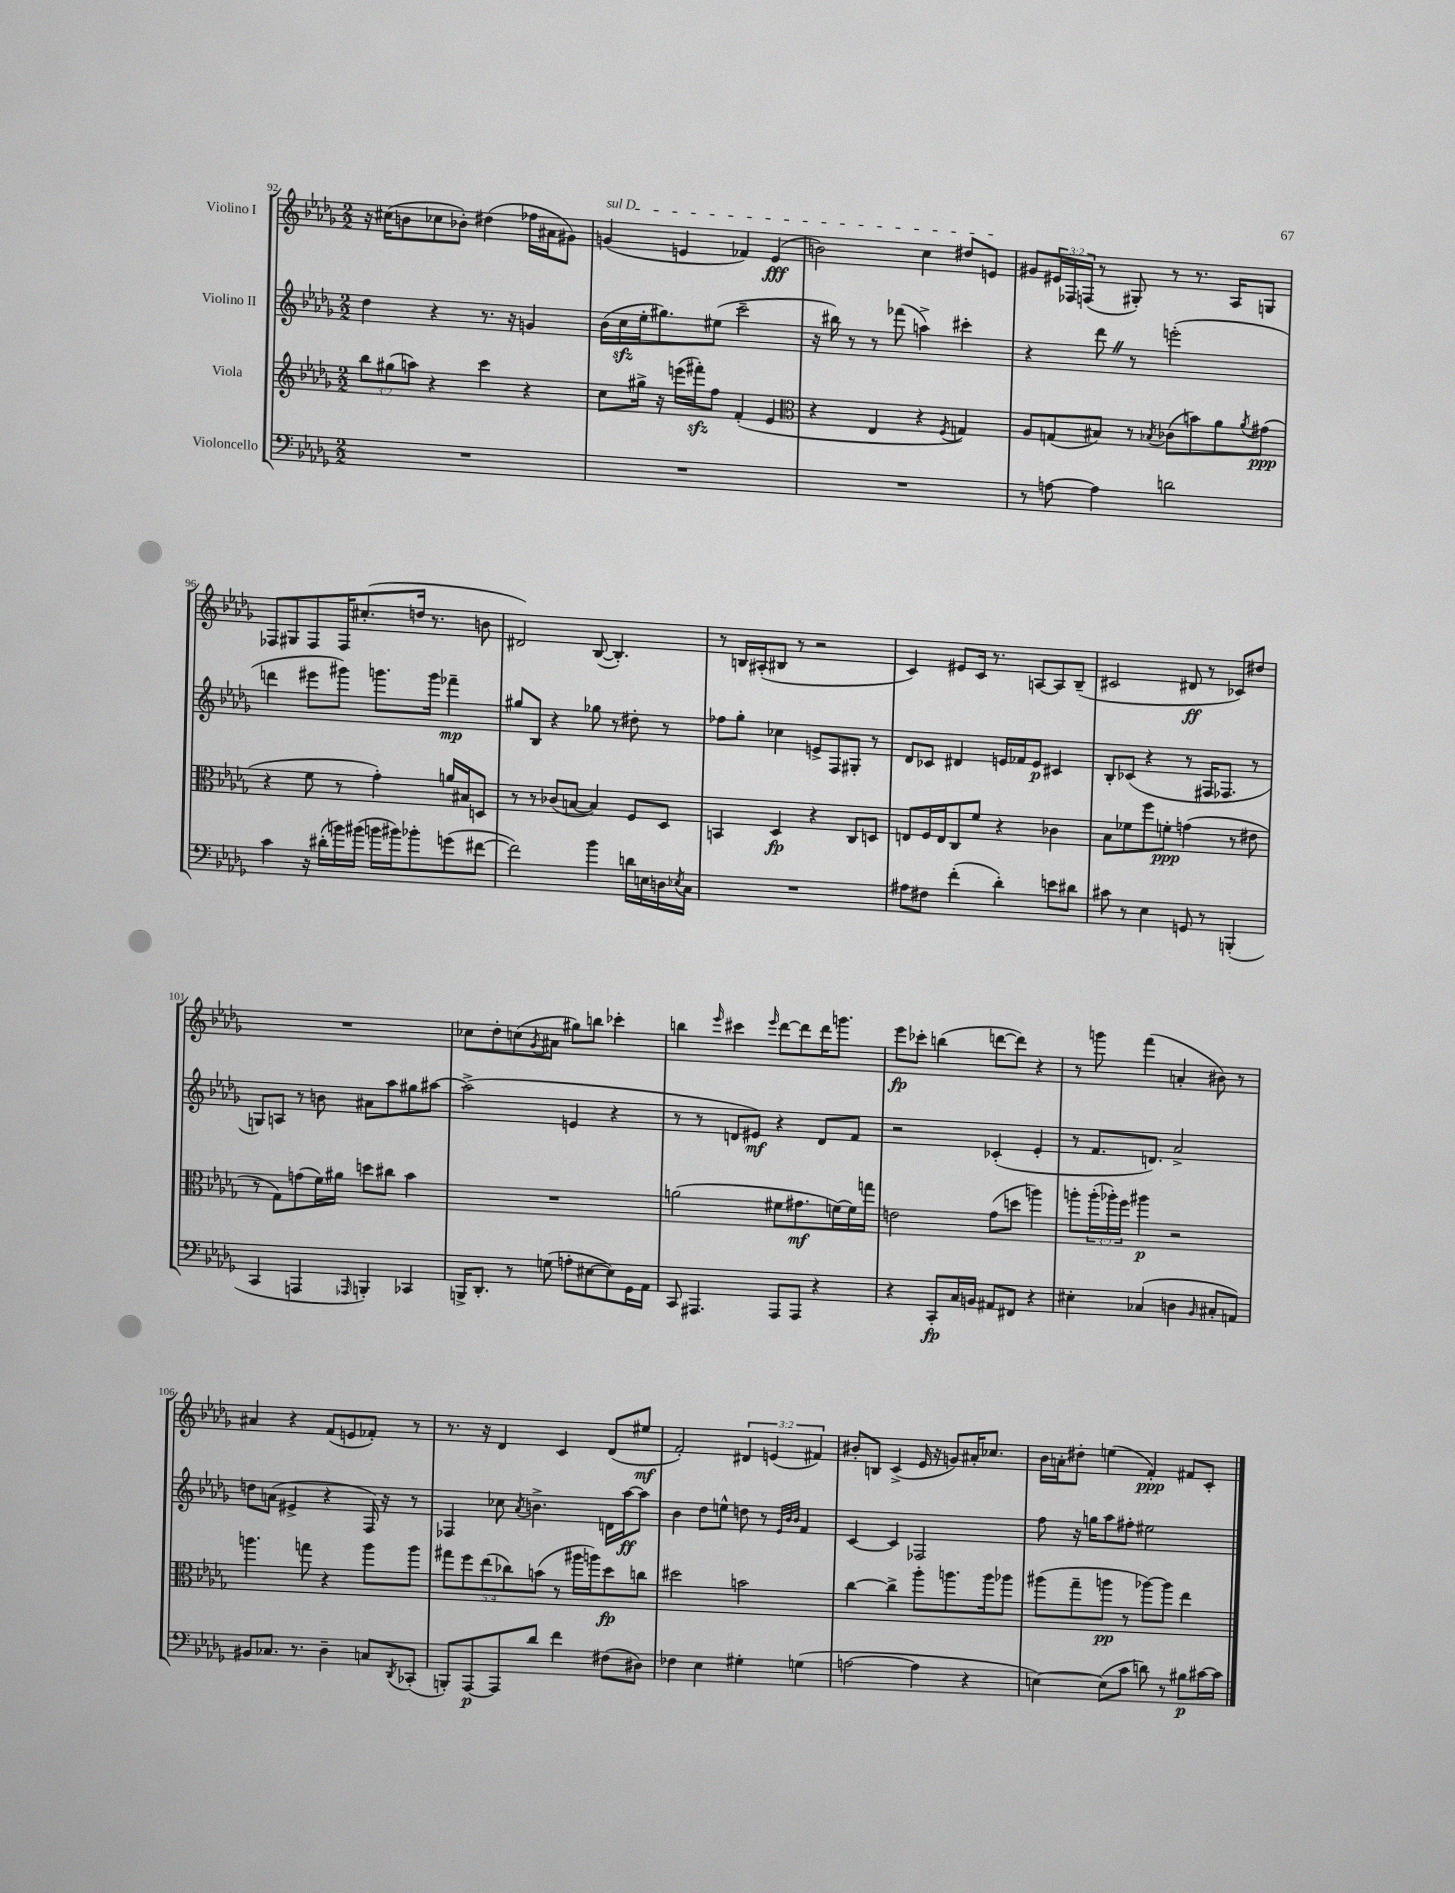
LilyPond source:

<<
\new StaffGroup <<
\new Staff = "s0" \with { instrumentName = "Violino I" } {
    \clef treble \key des \major \numericTimeSignature \time 2/2 \override Staff.TupletNumber.text = #tuplet-number::calc-fraction-text
    r16 cis''16( b'8 ces''8 bes'8-.) dis''4( fes''16 ais'16 gis'8) |
    \once \override TextSpanner.bound-details.left.text = \markup { \italic "sul D" } g'4\startTextSpan( e'4 fes'4) e'4\fff( |
    b'2) c''4 dis''8 e'8\stopTextSpan |
    gis'8 \tuplet 3/2 { eis'16 fes16 f16( } r8 gis8-.) r8 r8. aes16 g8 |
    fes8 gis8 fes8 fes16 cis''8.-.( d''16 r8. b'8 |
    dis'2) bes8~( bes4.-.) |
    r8 b16 ais16-.( bis8 r8 r2 |
    c'4) eis'8 c'16 r8. a8~ a8 bes8--( |
    cis'2 dis'8\ff r8 ces'8) dis''8 |
    R1 |
    ces''8 des''8-. c''8( \acciaccatura { ges'8 } ais'8 gis''8) b''8 ces'''4-. |
    b''4 \grace { ees'''16 } cis'''4 \grace { ees'''16 } des'''8~ des'''8 des'''16 g'''8. |
    ees'''8\fp ces'''8-. b''4( d'''8~ d'''8) r4 |
    r8 g'''8 f'''4( a'4-. bis'8) r8 |
    ais'4 r4 f'8( e'8 fes'8-.) r8 |
    r8. r16 des'4 c'4 des'8( eis''8\mf |
    f'2-.) \tuplet 3/2 { dis'4 e'4( fis'4) } |
    bis'8-. b8 c'4->( ees'16 r16 g'8) ais'16-. ces''8. |
    bes'16 a'16-. dis''8-. e''4( f'4-.\ppp) fis'8 c'8-. \bar "|." |
}
\new Staff = "s1" \with { instrumentName = "Violino II" } {
    \clef treble \key des \major \numericTimeSignature \time 2/2
    des''4 r4 r8. r16 g'4 |
    bes'16( c''16\sfz ees''16-. gis''8.) eis''8( c'''2-- |
    r16 bis''16) r8 r8 fes'''8( a''4->) cis'''4-. |
    r4 des'''8 \once \override BreathingSign.text = \markup { \musicglyph "scripts.caesura.straight" } \breathe r8 e'''2-.( |
    d'''4 eis'''8 gis'''8) g'''8. g'''16 fes'''4--\mp |
    gis''8 bes8 r4 ges''8 r8 dis''8-. r8 |
    fes''8 ges''8-. ces''4 e'8-> f8 gis8-. r8 |
    des'8 ces'8 dis'4 e'16 fes'16 e'8\p cis'4 |
    bes8-. ces'8( r4 r8 fis16 fes8. r8 |
    g8) a8 r8 b'8 ais'8 aes''8 gis''8 ais''8~ |
    ais''2->( e'4 r4 |
    r8 r8 d'8 eis'8\mf) r4 d'8 f'8 |
    r2 ces'4-.( ees'4-. |
    r8 f'8. d'8.) aes'2-> |
    d''8 a'8( eis'4-> r4 f16) r16 r8 |
    fes4 ces''8 \acciaccatura { aes'8 } b'4.-> d'16 aes''16~\ff aes''8 |
    bes'4 des''8 e''8-^ d''8 r8 \grace { ees'32 bes'32 bes'32 } f'4 |
    c'4~ c'4 fes2 |
    f''8 r16 g''16 aes''8 fis''8-. eis''2 \bar "|." |
}
\new Staff = "s2" \with { instrumentName = "Viola" } {
    \clef treble \key des \major \numericTimeSignature \time 2/2 \override Staff.TupletNumber.text = #tuplet-number::calc-fraction-text
    \tuplet 3/2 { bes''8 gis''8( a''8) } r4 c'''4 r4 |
    c''8 gis''16-> r16 e'''16( fis'''16-.\sfz) f''8 f'4-.( ees'4 |
    \clef alto r4 ees4 r4 \acciaccatura { f8 } g4) |
    aes8 g8( bis8) r8 \acciaccatura { bes8 } ces'8( b'8) aes'8 \acciaccatura { aes'8 } gis'8\ppp( |
    r4 f'8 r8 ges'4-.) a'16 bis16 d8 |
    r8 r8 ces'8( b8~ b4) f8 des8 |
    b,4 des4\fp r4 c8 d8 |
    e8 f16 e16 c8 f'8 r4 ces'4 |
    bes8 fes'8 f''8 f'8-.\ppp g'4( r8 eis'8 |
    r8 ges8) g'8( f'16) ais'16 d''8 cis''8 bes'4 |
    R1 |
    a'2( fis'8 gis'8.\mf f'16~) f'16 g''16 |
    e'2 ges'8( d''8 a''4) |
    a''8-. \tuplet 3/2 { a''16-.( aes''16-.) f''16 } ais''4\p r2 |
    a''4. g''8 r4 a''8 a''8 |
    \tuplet 5/4 { gis''8 f''8 ees''8( ces''8) b'8( } r8 ais''16 a''16) des''8\fp c''8 |
    dis''2 b'2 |
    c''4~ c''4-> aes''8-. a''8. a''16 aes''8 |
    ais''8( ges''8-- a''8\pp r8 aes''8~) aes''8 ees''4 \bar "|." |
}
\new Staff = "s3" \with { instrumentName = "Violoncello" } {
    \clef bass \key des \major \numericTimeSignature \time 2/2
    R1 |
    R1 |
    R1 |
    r8 a8~ a4 d'2 |
    c'4 r16 dis'16-.( b'16) bis'16( b'16 bis'16) bes'8-. g'8( fis'8~ |
    fis'2) bes'4 d'16 e16 d16 \acciaccatura { ees8 } c16 |
    R1 |
    ais8 fis8 f'4-.( des'4-.) e'8 dis'8 |
    cis'8 r8 ees4 g,8 r8 b,,4-.( |
    c,4 a,,4 \grace { aes,,16 } b,,4-.) ces,4 |
    b,,16-> des,8.-. r8 g8( a8-. eis8~ eis8) ges,16 aes,16 |
    c,8 ais,,4. ais,,8 ais,,8 r4 |
    r4 c,8-.\fp c16 b,16 ais,8 fis,8 r4 |
    eis4-. ces4( d4 \grace { bes,16 } cis8-. a,8) |
    bis,8 ces8. r8. des4-- c8 \acciaccatura { des,8 } ces,8-.( |
    b,,8-.) aes,,8~\p aes,,8 des'8 f'4 fis8( dis8) |
    fes4 ees4 gis4-. g4( |
    a2~ a4 r4 |
    e4~) e8( c'8 d'8) r8 bis8\p cis'16~ cis'16 \bar "|." |
}
>>
>>
\layout { \context { \Score currentBarNumber = #92 } }
